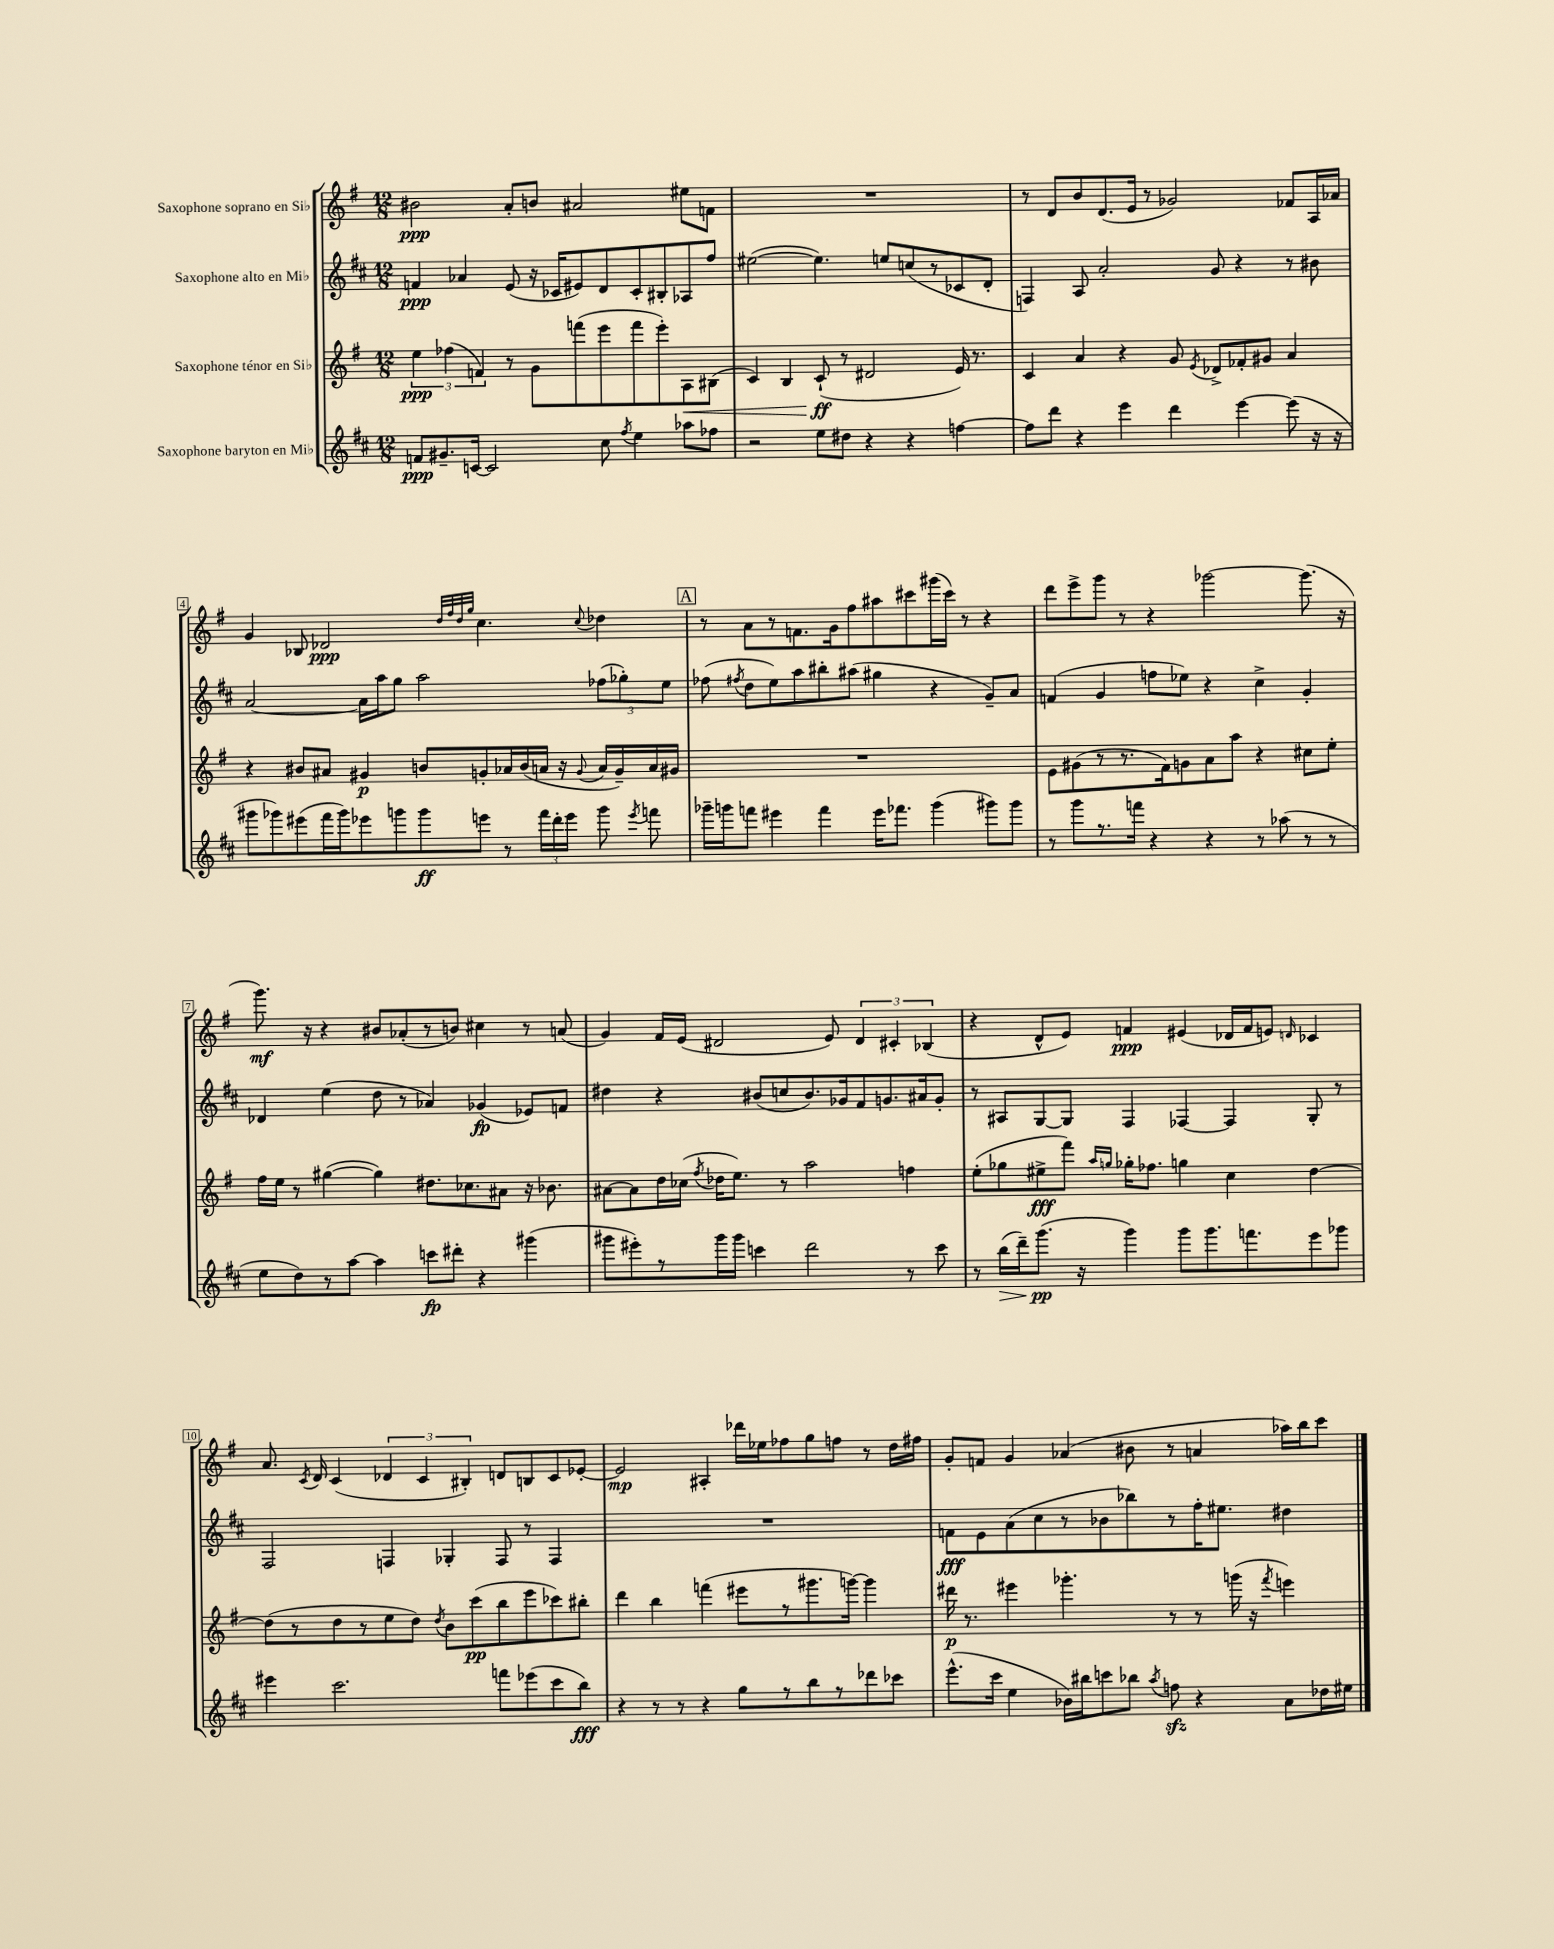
<<
\new StaffGroup <<
\new Staff = "s0" \with { instrumentName = "Saxophone soprano en Sib" } {
    \clef treble \key g \major \numericTimeSignature \time 12/8
    \autoBeamOff bis'2\ppp a'8[-. b'8] ais'2 eis''8[ f'8] |
    R1. |
    r8 d'8[ b'8 d'8.( e'16] r8 ges'2) fes'8[ a16 aes'16] |
    g'4 bes8 des'2\ppp \grace { d''32[ fis''32 d''32 g''32] } c''4. \appoggiatura { c''8 } des''4 |
    \mark \markup { \box "A" } r8 a'8[ r8 f'8. g'16 fis''8 ais''8 cis'''8 gis'''16( cis'''16]) r8 r4 |
    d'''8[ e'''8-> g'''8] r8 r4 ges'''2~ ges'''8.( r16 |
    g'''8.\mf) r16 r4 bis'8[ aes'8-.( r8 b'8]) cis''4 r8 a'8( |
    g'4) fis'16[ e'16]( dis'2 e'8) \tuplet 3/2 { dis'4 cis'4-. bes4( } |
    r4 d'8[-^ e'8]) f'4\ppp eis'4( des'16[ f'16 e'8]) \grace { d'16 } ces'4 |
    a'8. \acciaccatura { c'8 } d'16 c'4( \tuplet 3/2 { des'4 c'4 bis4-.) } d'8[ b8 c'8 ees'8]~-. |
    ees'2\mp ais4-. des'''16[ ees''16 fes''8 g''8 f''8] r8 d''16[ fis''16] |
    g'8[-. f'8] g'4 aes'4( bis'8 r8 a'4 aes''16[) b''16 c'''8] \bar "|." |
}
\new Staff = "s1" \with { instrumentName = "Saxophone alto en Mib" } {
    \clef treble \key d \major \numericTimeSignature \time 12/8
    \autoBeamOff f'4\ppp aes'4 e'8( r16 ces'16[ eis'8) d'8 ces'8-. bis8-. aes8 fis''8] |
    eis''2~( eis''4.) e''8[ c''8( r8 ces'8 d'8]-. |
    f4) a8 a'2-. g'8 r4 r8 bis'8 |
    a'2~ a'16[ a''16 g''8] a''2 \tuplet 3/2 { fes''8[( ges''8-.) e''8] } |
    \mark \markup { \box "A" } fes''8( \acciaccatura { fis''8 } d''8[ e''8) a''8 bis''8-. ais''8]( gis''4 r4 g'8[--) a'8] |
    f'4( g'4 f''8[ ees''8]) r4 cis''4-> g'4-. |
    des'4 e''4( d''8 r8 aes'4) ges'4\fp( ees'8[) f'8] |
    dis''4 r4 bis'8[( c''8 bis'8.) ges'16 fis'8 g'8. ais'16 g'8]-. |
    r8 ais8[ g8~ g8] fis4 fes4~ fes4 g8-. r8 |
    fis2 f4 ges4-. f8 r8 f4 |
    R1. |
    f'8[\fff e'8 a'8( cis''8 r8 bes'8 bes''8) r8 fis''16-. eis''8.] dis''4 \bar "|." |
}
\new Staff = "s2" \with { instrumentName = "Saxophone ténor en Sib" } {
    \clef treble \key g \major \numericTimeSignature \time 12/8
    \autoBeamOff \tuplet 3/2 { e''4\ppp fes''4( f'4) } r8 g'8[ f'''8( e'''8 f'''8 e'''8-.) a8\< bis8]( |
    c'4) b4 c'8-!\ff\!( r8 dis'2 e'16) r8. |
    c'4 a'4 r4 g'8 \acciaccatura { e'8 } des'8[-> fes'8-. gis'8] a'4 |
    r4 bis'8[ ais'8] gis'4\p b'8[ g'8-. aes'16 b'16( a'16] r16 \appoggiatura { g'8 } a'16[ g'16--) a'16 gis'16] |
    \mark \markup { \box "A" } R1. |
    e'8[ gis'8( r8 r8. fis'16) g'8 a'8 a''8] r4 cis''8[ e''8]-. |
    fis''16[ e''16] r8 gis''4~( gis''4) dis''8.[ ces''8. ais'8] r16 bes'8. |
    ais'8[~ ais'8 d''16 ces''16]( \acciaccatura { fis''8 } des''16[ e''8.]) r8 a''2 f''4 |
    e''8[-.( ges''8 eis''8->\fff fis'''8]) \grace { a''16[ g''16] } ges''16[-. fes''8.] g''4 c''4 d''4~ |
    d''8[( r8 d''8 r8 e''8 d''8]) \acciaccatura { d''8 } b'8[ c'''8\pp( b''8 e'''8 ces'''8) bis''8]-. |
    d'''4 b''4 f'''4( eis'''8[ r8 gis'''8. g'''16]~) g'''4 |
    dis'''16\p r8. eis'''4 ges'''4.-. r8 r8 g'''16( r16 \acciaccatura { fis'''8 } e'''4) \bar "|." |
}
\new Staff = "s3" \with { instrumentName = "Saxophone baryton en Mib" } {
    \clef treble \key d \major \numericTimeSignature \time 12/8
    \autoBeamOff f'8[\ppp gis'8.-- c'16]~ c'2 cis''8 \acciaccatura { fis''8 } e''4 aes''8[ fes''8] |
    r2 e''8[ dis''8] r4 r4 f''4~ |
    f''8[ d'''8] r4 e'''4 d'''4 e'''4~ e'''8( r16 r16 |
    gis'''8[ ges'''8) eis'''8( fis'''16 ges'''16) ees'''8 g'''8 g'''8\ff e'''8] r8 \tuplet 3/2 { fis'''16[ d'''16-. e'''16] } g'''8 \acciaccatura { e'''8 } f'''8 |
    \mark \markup { \box "A" } ges'''16[-- g'''16 f'''8] eis'''4 f'''4 eis'''16[ fes'''8.] g'''4( gis'''8[) gis'''8] |
    r8 g'''8[ r8. f'''16] r4 r4 r8 aes''8( r8 r8 |
    e''8[ d''8) r8 a''8]~ a''4 c'''8[\fp dis'''8]-. r4 gis'''4( |
    gis'''8[ eis'''8-.) r8 gis'''16 gis'''16] c'''4 d'''2 r8 c'''8 |
    r8 b''16[\>( d'''16--) g'''8.]\pp\!( r16 g'''4) g'''8[ g'''8. f'''8. e'''8 ges'''8] |
    eis'''4 cis'''2. f'''8[ ees'''8( cis'''8 b''8]\fff) |
    r4 r8 r8 r4 g''8[ r8 b''8 r8 des'''8 ces'''8] |
    e'''8.[-^( cis'''16] e''4 bes'16[) bis''16 c'''8 bes''8] \acciaccatura { a''8 } f''8\sfz r4 a'8[ des''16 eis''16] \bar "|." |
}
>>
>>
\layout { \context { \Score \override BarNumber.stencil = #(make-stencil-boxer 0.1 0.3 ly:text-interface::print) } }
